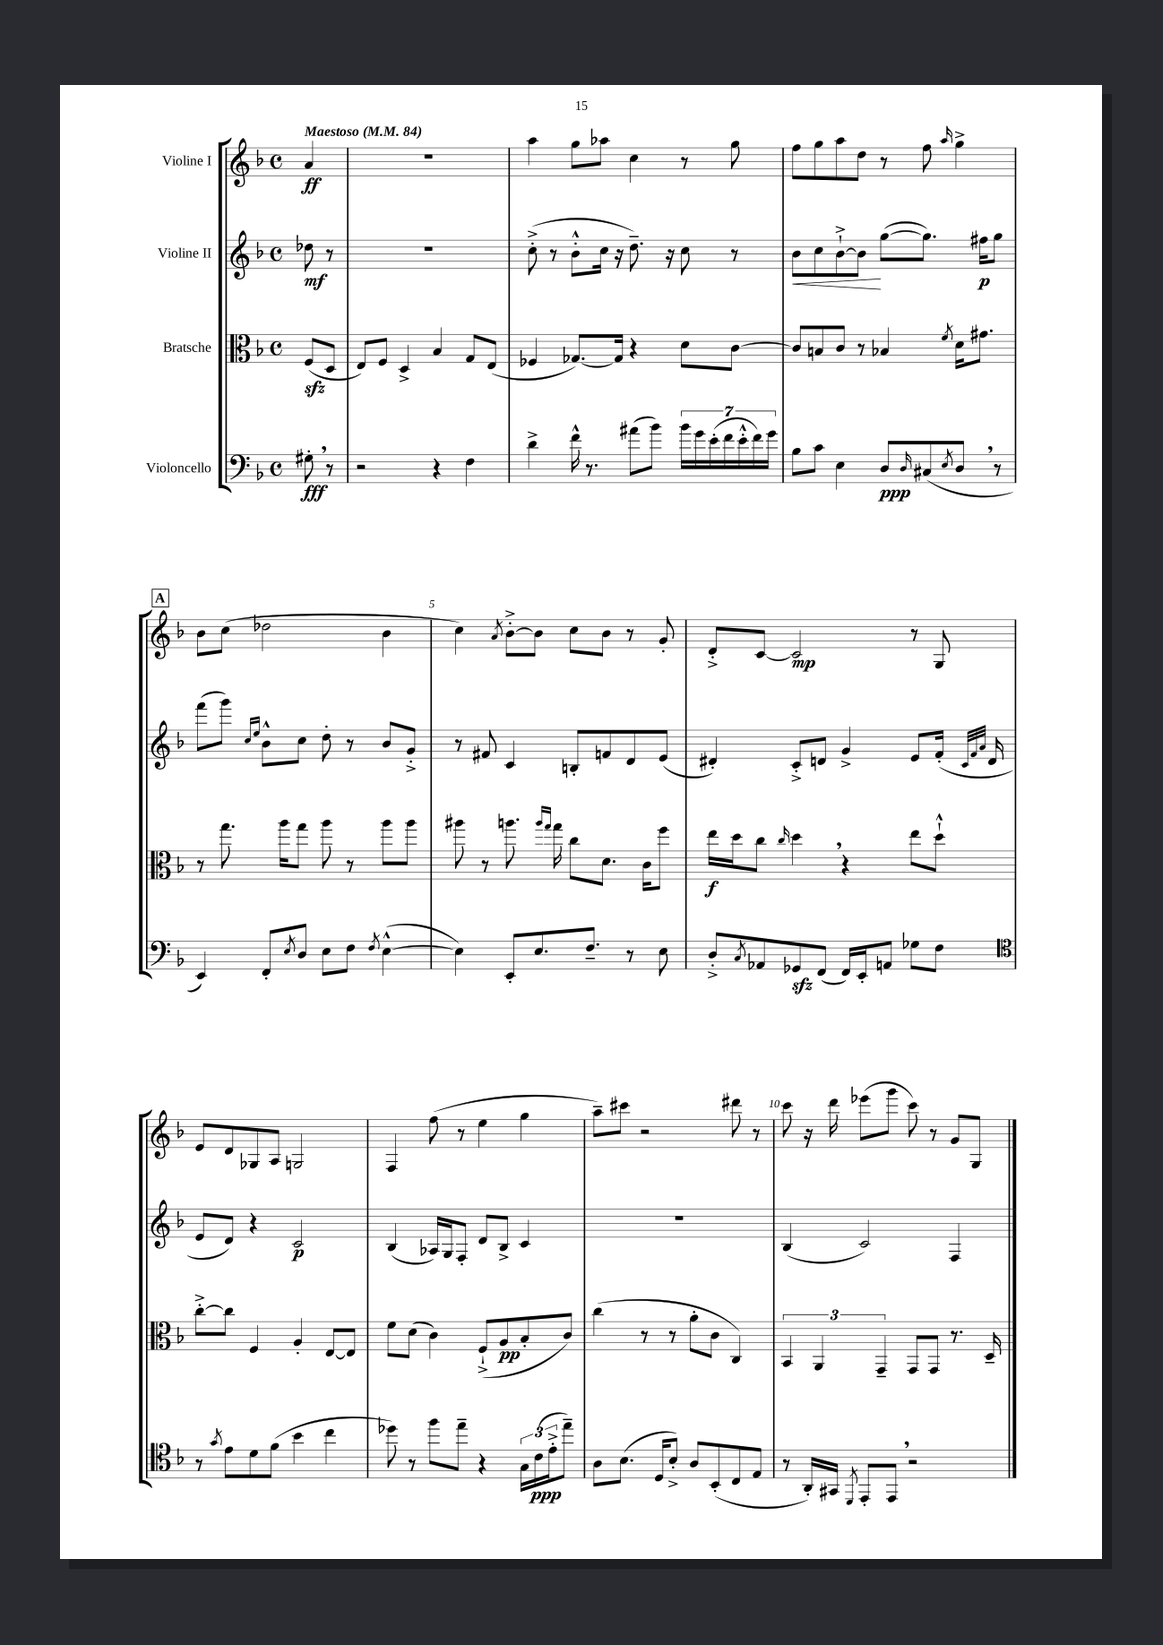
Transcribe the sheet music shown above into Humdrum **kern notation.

**kern	**kern	**kern	**kern
*staff4	*staff3	*staff2	*staff1
*clefF4	*clefC3	*clefG2	*clefG2
*k[b-]	*k[b-]	*k[b-]	*k[b-]
*M4/4	*M4/4	*M4/4	*M4/4
*met(c)	*met(c)	*met(c)	*met(c)
*MM84	*MM84	*MM84	*MM84
8G#'	(8F	8dd-	4a
8r	8D	8r	.
=	=	=	=
2r	8E)	1r	1r
.	8F	.	.
.	4D^	.	.
4r	4B-	.	.
4F	8G	.	.
.	(8E	.	.
=	=	=	=
4d^	4F-	(8cc'^	4aa
.	.	8r	.
16f^^	[8.G-)	8b-'^^	8gg
8.r	.	.	.
.	.	16cc	8aa-
.	16G-]	16r	.
(8a#	4r	8.dd~)	4cc
8b-)	.	.	.
.	.	16r	.
28b-	8d	8cc	8r
28g	.	.	.
(28e'	.	.	.
28f	.	.	.
.	[8c	8r	8gg
28e'^^	.	.	.
28f)	.	.	.
28g	.	.	.
=	=	=	=
8B-	8c]	8b-	8ff
8c	8B	8cc	8gg
4E	8c	[8b-`^	8aa
.	8r	8b-]	8dd
8D	4B-	([8gg	8r
16qqD	.	.	.
(8C#	.	8.gg])	8ff
8qE	8qf	.	16qqaa
8D	16d	.	4gg^
.	8.g#	16ff#	.
8r	.	8gg	.
=	=	=	=
4EE)	8r	(8fff	8b-
.	8.gg	8ggg)	(8cc
.	.	16qqcc	.
.	.	16qqee	.
8FF'	.	8b-^^	2dd-
.	16aa	.	.
8qE	.	.	.
8D	8gg	8cc	.
8E	8aa	8dd'	.
8F	8r	8r	.
8qF	.	.	.
([4E^^	8aa	8b-	4b-
.	8aa	8g'^	.
=	=	=	=
4E])	8aa#	8r	4cc)
.	8r	8f#	.
.	.	.	8qa
8EE'	8.aa	4c	[8b-'^
8.E	.	.	8b-]
.	16qqaa	.	.
.	16qqgg	.	.
.	16gg	.	.
.	8cc	8B'	8cc
8.F~	.	.	.
.	8.d	8f	8b-
8r	.	8d	8r
.	16c	.	.
8E	8ff	(8e	8g'
=	=	=	=
8D'^	16ee	4d#')	8d'^
.	16dd	.	.
8qC	.	.	.
8AA-	8cc	.	[8c
.	16qqcc	.	.
8GG-	4dd	8c'^	2c]
(8FF	.	8d	.
16FF)	4r	4g^	.
16EE'	.	.	.
8AA	.	.	.
8G-	8ee	8e	8r
8F	8dd`^^	(16f'	8G
.	.	32qqc	.
.	.	32qqf	.
.	.	32qqa	.
.	.	16d	.
=	=	=	=
*clefC4	*	*	*
8r	[8cc'^	8e	8e
8qg	.	.	.
8e	8cc]	8d)	8d
8d	4F	4r	8G-
(8f	.	.	8A
4b-	4A'	2c	2G
4cc	[8E	.	.
.	8E]	.	.
=	=	=	=
8dd-)	8f	(4B-	4F
8r	(8d	.	.
8ff	4c)	16A-)	(8ff
.	.	16G	.
8ee~	.	8F'	8r
4r	(8F`^	8d	4ee
.	8A	8B-^	.
24G	8B-'	4c	4gg
(24c	.	.	.
24e'^	.	.	.
8ee~)	8c)	.	.
=	=	=	=
8A	(4cc	1r	8aa~)
(8.B-	.	.	8ccc#
.	8r	.	2r
16D	.	.	.
8B-'^)	8r	.	.
8A	8a'	.	.
(8BB-'	8c	.	.
8C	4C)	.	8ddd#
8E	.	.	8r
=	=	=	=
8r	6BB-	(4B-	8ccc
16AA')	.	.	16r
.	6AA	.	.
16GG#	.	.	16ddd
8qDD	.	.	.
8EE'	.	2c)	(8eee-
.	6GG~	.	.
8EE	.	.	8ggg
2r	8GG	.	8ccc)
.	8GG	.	8r
.	8.r	4F	8g
.	.	.	8G
.	16D~	.	.
==	==	==	==
*-	*-	*-	*-
